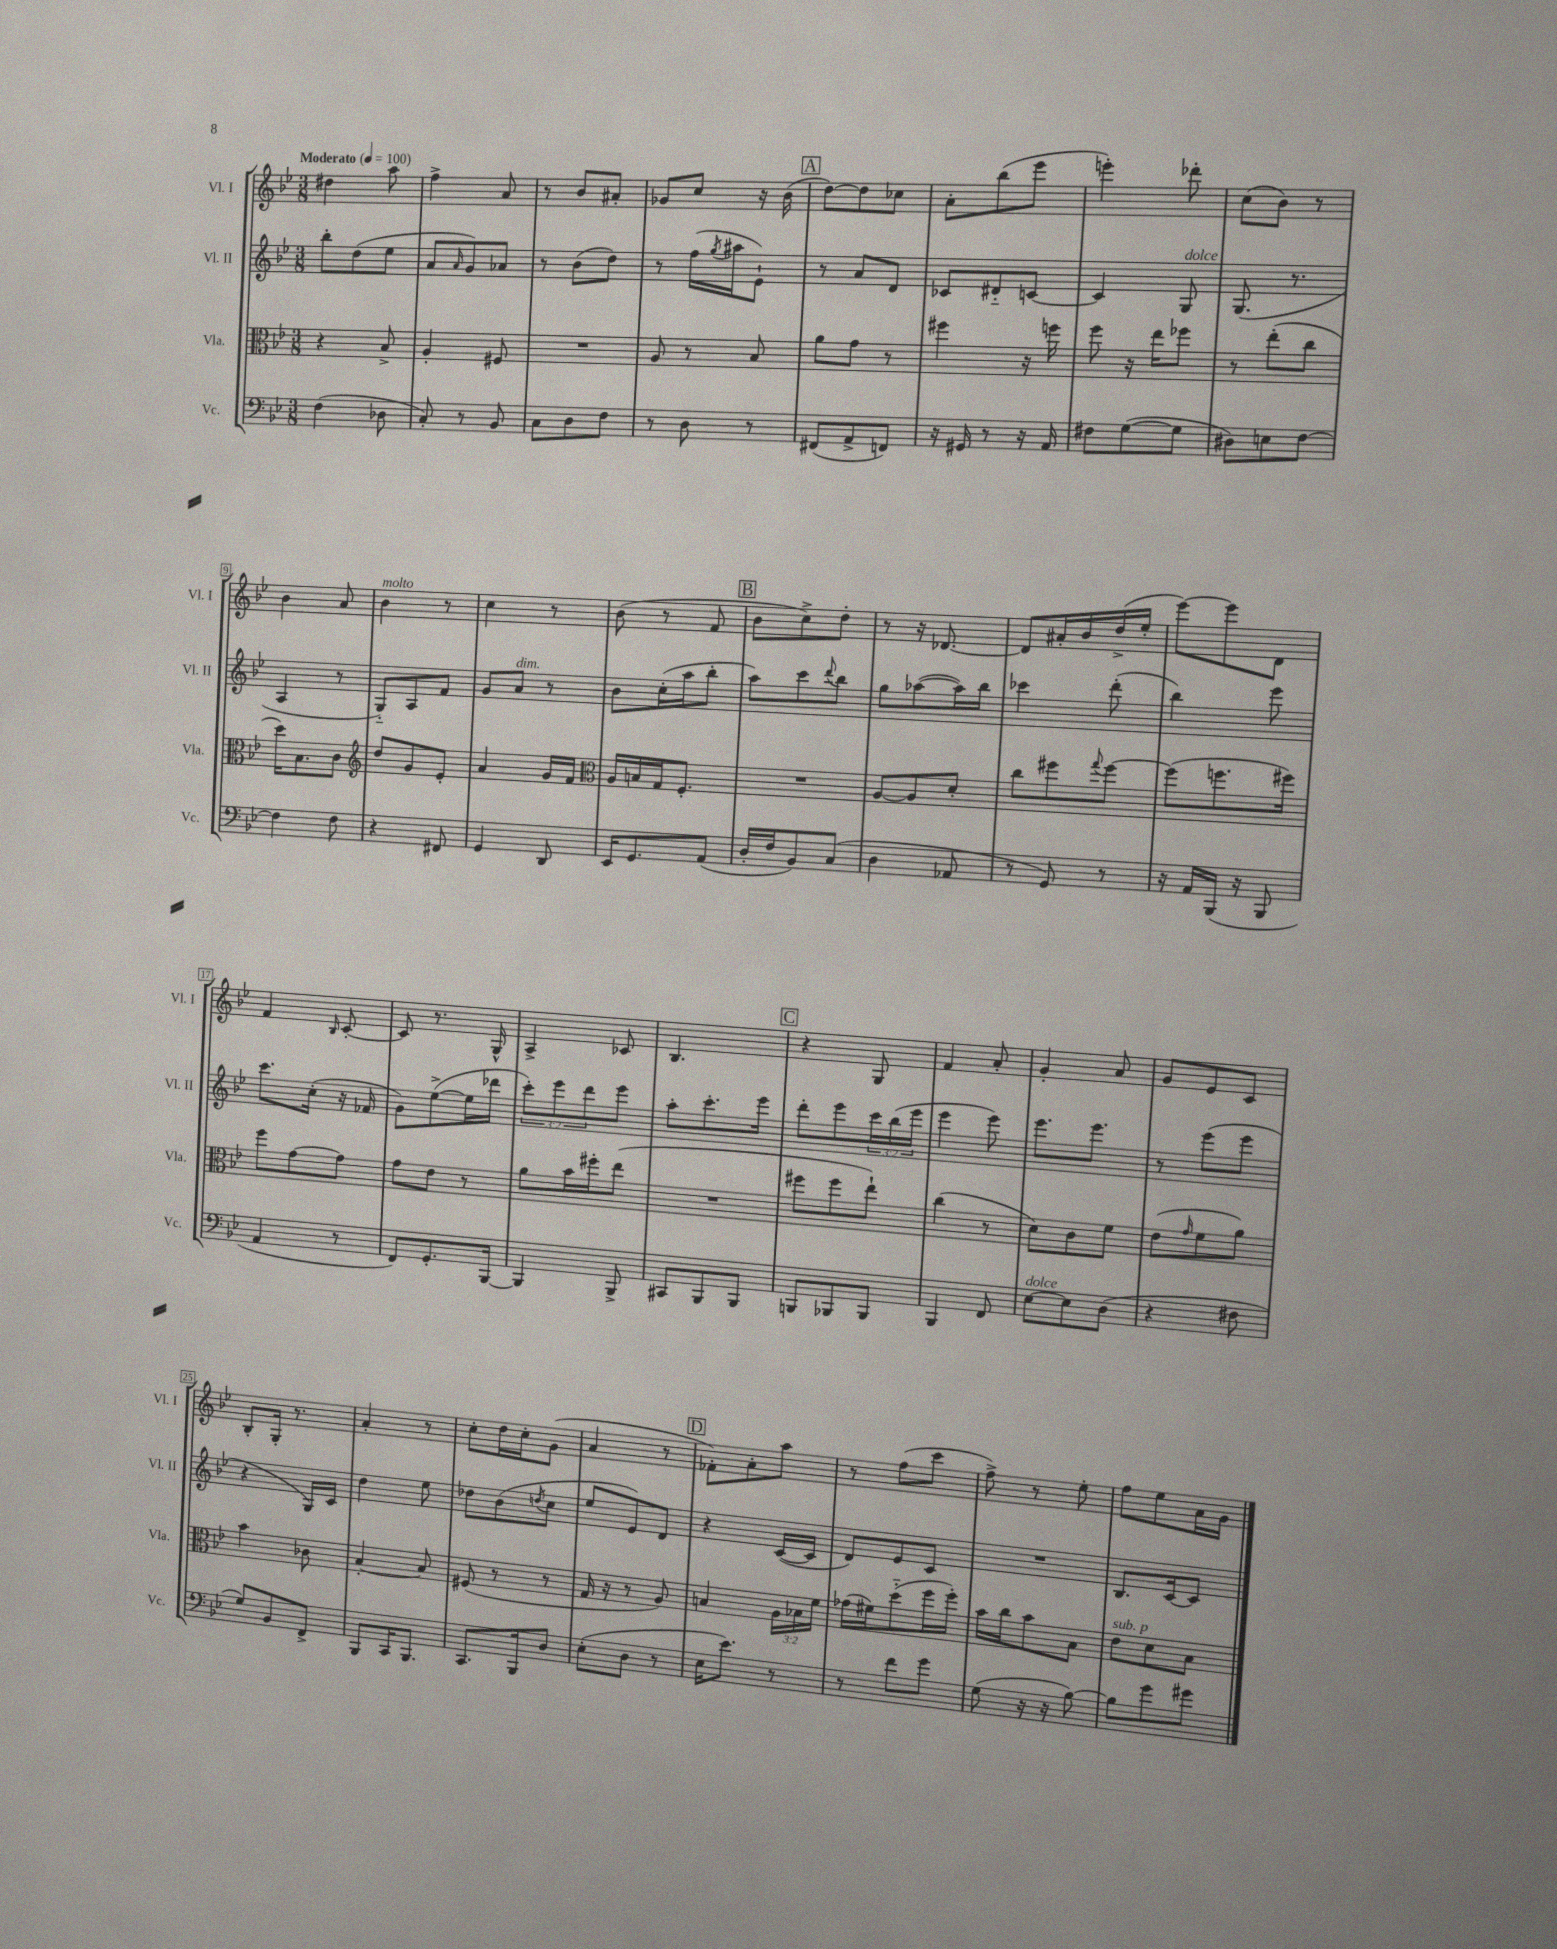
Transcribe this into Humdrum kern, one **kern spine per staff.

**kern	**kern	**kern	**kern
*staff4	*staff3	*staff2	*staff1
*clefF4	*clefC3	*clefG2	*clefG2
*k[b-e-]	*k[b-e-]	*k[b-e-]	*k[b-e-]
*M3/8	*M3/8	*M3/8	*M3/8
*MM100	*MM100	*MM100	*MM100
(4F\	4r	8bb-'\L	4dd#\
.	.	(8dd\	.
8D-\	8B-^/	8ee-\J	8aa\
=	=	=	=
8C'/)	4A'/	8a/L	4ff^\
.	.	16qqa/	.
8r	.	8g/)	.
8BB-/	8F#/	8a-/J	8a/
=	=	=	=
8C\L	4.r	8r	8r
8D\	.	(8b-\L	8b-/L
8F\J	.	8dd\J)	8a#'/J
=	=	=	=
8r	8A/	8r	8g-/L
8D\	8r	(16ff\LL	8cc/J
.	.	8qgg/	.
.	.	16aa#\J	.
8r	8B-/	8e-`\J)	16r
.	.	.	(16b-\
=	=	=	=
(8FF#/L	8a\L	8r	[8dd\L)
8AA^/	8g\J	8a/L	8dd\]
8FF/J)	8r	8d/J	8cc-\J
=	=	=	=
16r	4ff#\	8c-/L	8a'\L
16GG#/	.	.	.
8r	.	8d#'~/	(8bb-\
16r	16r	[8c/J	8eee-\J
16AA/	16ff\	.	.
=	=	=	=
8F#\L	8ff\	4c/]	4eee'\)
([8G\	16r	.	.
.	16ee-\LK	.	.
8G\]J	8ff-\J	8G/	8ddd-'\
=	=	=	=
8D#\L)	8r	(8.G/	(8cc\L
8E\	(8ee-'\L	.	8b-\J)
.	.	8.r	.
[8F\J	8cc\J	.	8r
=	=	=	=
4F\]	16dd\LK)	4A/	4b-\
.	8.B-\	.	.
8F\	8c\J	8r	8a/
=	=	=	=
*	*clefG2	*	*
4r	8dd/L	8G'~/L)	4b-\
.	8g/	8A/	.
8FF#/	8e-'/J	8f/J	8r
=	=	=	=
4GG/	4a/	8g/L	4cc\
.	.	8a/J	.
8DD/	16g/LL	8r	8r
.	16f/JJ	.	.
=	=	=	=
*	*clefC3	*	*
16EE-/LK	16A/LL	8b-\L	(8b-\
8.GG/	16B/	.	.
.	16G/J	(16cc'\L	8r
.	8.F'/J	16aa\J	.
(8AA/J	.	8bb-'\J	8f/
=	=	=	=
16D'/LL	4.r	8aa\L)	8b-\L
16F/J	.	.	.
8BB-/)	.	8ccc\	8cc^\)
.	.	8qqddd/	.
(8C/J	.	8bb-\J	8dd'\J
=	=	=	=
4D\	[8A/L	8gg\L	8r
.	8A/]	([8aa-\	16r
.	.	.	[8.d-/
8AA-/	8d'/J	16aa-\]L)	.
.	.	16bb-\JJ	.
=	=	=	=
8r	8cc\L	4ccc-\	8d-/]L
8GG/)	8ff#\	.	16a#'/L
.	.	.	16b-/
.	8qqgg/	.	.
8r	[8ff#\J	(8ddd'\	(16dd^/
.	.	.	16ee-'/JJ
=	=	=	=
16r	(8ff#\]L	4bb-\)	[8eee-\L)
16AA/LL	.	.	.
(16BBB-/JJ	8.ff\	.	8eee-\]
16r	.	.	.
8BBB-/	.	8eee-\	8d\J
.	16ff#\Jk)	.	.
=	=	=	=
4AA/	8ff\L	8.ccc\L	4f/
.	[8g\	.	.
.	.	(16cc'\Jk	.
.	.	.	16qqB-/
8r	8g\]J	16r	[8c'/
.	.	16f-/	.
=	=	=	=
8FF/L)	8g\L	8g\L)	8c/]
8.GG'/	8e-\J	([8ee-^\	8.r
.	8r	16ee-\]L	.
[16BBB-/Jk	.	16ddd-\JJ	16G^^/
=	=	=	=
4BBB-/]	8a\L	12ccc'\L)	4A^/
.	.	12eee-\	.
.	16b-\L	.	.
.	.	12ddd\	.
.	16ff#'\J	.	.
8BBB-^/	(8ee-\J	8eee-\J	8c-/
=	=	=	=
8CC#/L	4.r	8aa'\L	4.B-/
8BBB-/	.	8.ccc'\	.
8BBB-/J	.	.	.
.	.	16eee-\Jk	.
=	=	=	=
8BBB/L	8ff#\L	8ddd'\L	4r
8BBB-/	8ff#\	8eee-\	.
8BBB-/J	8ee-`\J)	24ccc\L	8G/
.	.	(24bb-\	.
.	.	24eee-\JJ	.
=	=	=	=
4BBB-/	(4cc\	4eee-\	4f/
8FF/	8r	8eee-\)	8a'/
=	=	=	=
[8E-\L	8d\L)	8.eee-\L	4g'/
8E-\]	8c\	.	.
.	.	8.eee-\J	.
(8D\J	8f\J	.	8a/
=	=	=	=
4r	(8e-\L	8r	8g/L
.	16qqg/	.	.
.	8f\	(8eee-\L	8e-/
8F#\	8a\J)	8eee-\J	8c/J
=	=	=	=
8G/L)	4b-\	4r	8B-'/L
8BB-/	.	.	16G'/Jk
.	.	.	8.r
8FF^/J	8c-\	16G/LL)	.
.	.	16c/JJ	.
=	=	=	=
8BBB-/L	[4B-'/	4dd\	4a'/
16CC/K	.	.	.
8.BBB-/J	.	.	.
.	8B-/]	8ee-\	8r
=	=	=	=
8.CC/L	(8F#/	8dd-\L	8cc'\L
.	8r	(8b-\	16dd\L
16BBB-/k	.	.	16cc'\J
.	.	8qdd/	.
8D/J	8r	8cc\J	(8g\J
=	=	=	=
(8E-'\L	16G/	8ee-/L	4a/
.	16r	.	.
8D\J	8r	8e-/)	.
8r	8A/)	8d/J	8r
=	=	=	=
16E-\LK	4B/	4r	8f-'\L)
8.e-\J)	.	.	.
.	.	.	8a'\
8r	24A\LL	([16c/LL	8aa\J
.	24B-\	.	.
.	.	16c/]JJ	.
.	24f\JJ	.	.
=	=	=	=
8r	(16g-\LL	8d/L)	8r
.	16f#\J)	.	.
8f\L	(8dd'~\	8e-/	(8ff\L
8g\J	16ff\L	8c/J	8ccc\J
.	16ff'\JJ)	.	.
=	=	=	=
(8G\	16b-\LL	4.r	8ff^\)
.	16cc\J	.	.
16r	8b-\	.	8r
16r	.	.	.
[8B-\)	8B-\J	.	8ee-'\
=	=	=	=
8B-\]L	8e-\L	8.B-/L	8ff\L
8g\	8d\	.	8ee-\
.	.	[16c/k	.
8g#\J	8B-\J	8c/]J	16a\L
.	.	.	16g\JJ
==	==	==	==
*-	*-	*-	*-
